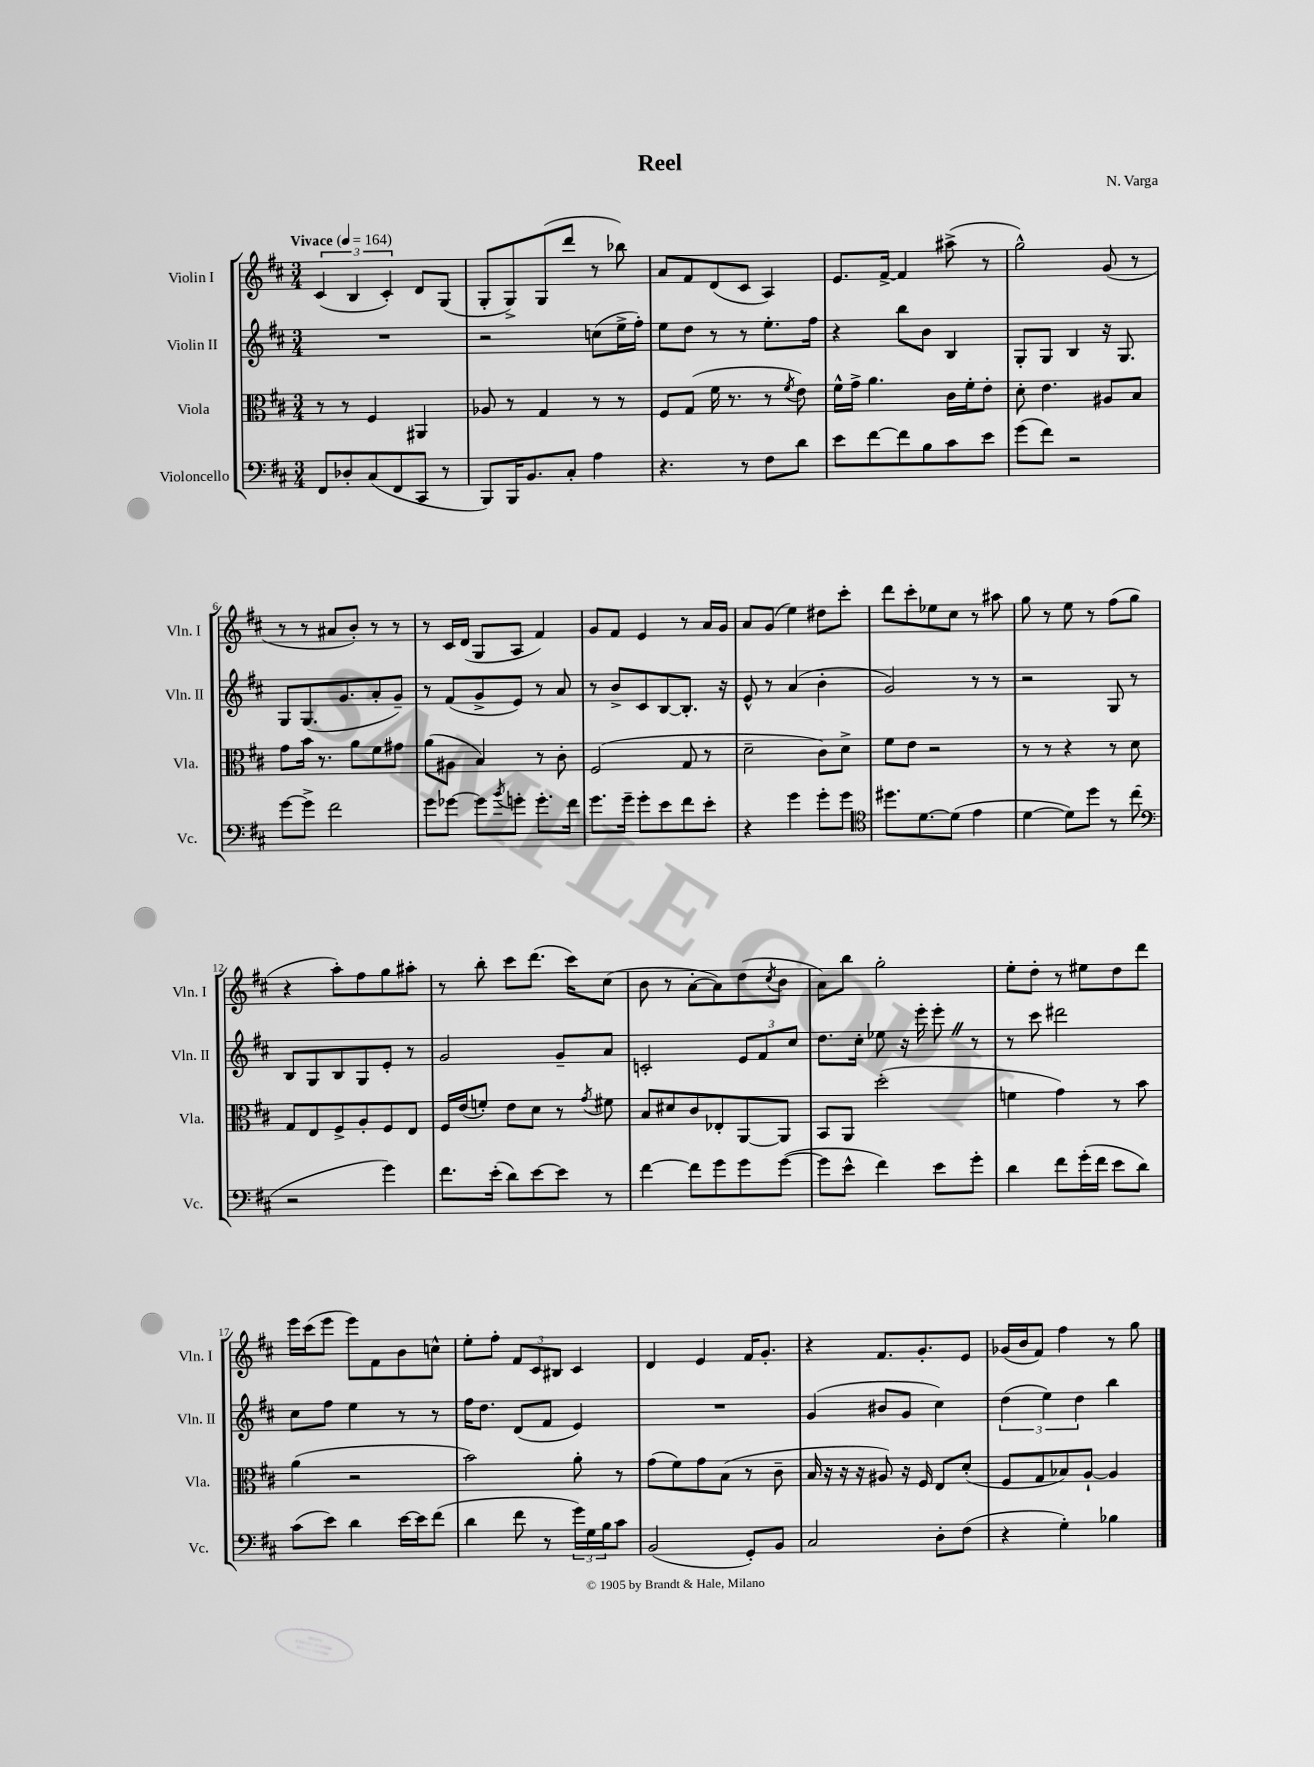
\header { title = "Reel" composer = "N. Varga" }
<<
\new StaffGroup <<
\new Staff = "s0" \with { instrumentName = "Violin I" shortInstrumentName = "Vln. I" } {
    \clef treble \key d \major \numericTimeSignature \time 3/4 \tempo "Vivace" 4 = 164
    \tuplet 3/2 { cis'4( b4 cis'4-.) } d'8 g8( |
    g8-. g8->) g8( d'''8 r8 bes''8) |
    a'8 fis'8 d'8( cis'8 a4) |
    e'8. fis'16~-> fis'4 ais''8->( r8 |
    g''2-^) g'8( r8 |
    r8 r8 ais'8 b'8-.) r8 r8 |
    r8 cis'16 d'16( g8 a8 fis'4) |
    g'8 fis'8 e'4 r8 a'16 g'16 |
    a'8 g'8( e''4) dis''8 cis'''8-. |
    d'''8 cis'''8-. ees''8 cis''8 r8 ais''8 |
    g''8 r8 e''8 r8 fis''8( g''8 |
    r4 a''8-.) fis''8 g''8 ais''8-. |
    r8 b''8-. cis'''8 d'''8.( cis'''16) cis''8( |
    b'8 r8 a'8~-. a'8) d''8( \acciaccatura { cis''8 } b'8 |
    a'8) b''8 g''2-. |
    e''8-. d''8-. r8 eis''8 d''8 d'''8 |
    e'''16 cis'''16( e'''8 e'''8) fis'8 b'8 c''8-^ |
    e''8-. fis''8-. \tuplet 3/2 { fis'8 cis'8 bis8 } cis'4 |
    d'4 e'4 fis'16 g'8.-. |
    r4 fis'8. g'8.-. e'8 |
    ges'16( b'16 fis'8) fis''4 r8 g''8 \bar "|." |
}
\new Staff = "s1" \with { instrumentName = "Violin II" shortInstrumentName = "Vln. II" } {
    \clef treble \key d \major \numericTimeSignature \time 3/4
    R2. |
    r2 c''8( e''16-> fis''16-.) |
    e''8 d''8 r8 r8 e''8.-. fis''16 |
    r4 b''8 b'8 b4 |
    g8-. g8 b4 r16 g8. |
    g8 g8.( g'8. a'8-. g'8--) |
    r8 fis'8( g'8-> e'8) r8 a'8 |
    r8 b'8-> cis'8 b8~ b8.-. r16 |
    e'8-^ r8 a'4( b'4-. |
    g'2) r8 r8 |
    r2 g8 r8 |
    b8 g8 b8 g8 e'8-. r8 |
    g'2 g'8-- a'8 |
    c'2-. \tuplet 3/2 { e'8 fis'8 cis''8 } |
    d''8. cis''16-. ees''8 r16 e'''16-. e'''8-. \once \override BreathingSign.text = \markup { \musicglyph "scripts.caesura.straight" } \breathe r8 |
    r8 cis'''8 dis'''2 |
    cis''8 fis''8 e''4 r8 r8 |
    fis''16 d''8. d'8( fis'8 e'4) |
    R2. |
    g'4( bis'8 g'8 cis''4) |
    \tuplet 3/2 { d''4( e''4) d''4 } b''4 \bar "|." |
}
\new Staff = "s2" \with { instrumentName = "Viola" shortInstrumentName = "Vla." } {
    \clef alto \key d \major \numericTimeSignature \time 3/4
    r8 r8 fis4 ais,4 |
    aes8 r8 g4 r8 r8 |
    fis8 g8( fis'16 r8. r8 \acciaccatura { fis'8 } e'8) |
    fis'16-^ g'16-> a'4. cis'16 fis'16-. e'8-. |
    d'8-. e'4. ais8 b8 |
    g'8 b'16 r8. a'8 fis'8 gis'8 |
    a'8( ais8 b4) r8 cis'8-. |
    fis2( g8 r8 |
    d'2-- cis'8) d'8-> |
    fis'8 e'8 r2 |
    r8 r8 r4 r8 d'8 |
    g8 e8 fis8-> a8-. fis8 e8 |
    fis16 e'16( f'8-.) e'8 d'8 r8 \acciaccatura { g'8 } fis'8 |
    b8 dis'8 cis'8 ees8-. a,8~ a,8 |
    b,8 a,8 d''2-.( |
    f'4 g'4) r8 b'8 |
    a'4( r2 |
    b'2) a'8-. r8 |
    g'8( fis'8) g'8 b8( r8 cis'8-- |
    b16 r16 r16 r16 ais8) r16 fis16 e8 d'8-.( |
    fis8 g8 bes8) a8~-! a4 \bar "|." |
}
\new Staff = "s3" \with { instrumentName = "Violoncello" shortInstrumentName = "Vc." } {
    \clef bass \key d \major \numericTimeSignature \time 3/4
    fis,8 des8-. cis8( fis,8 cis,8 r8 |
    b,,8) b,,16 b,8. cis8-. a4 |
    r4. r8 fis8 d'8 |
    e'8 fis'8~ fis'8 b8 cis'8 e'8 |
    g'8( fis'8) r2 |
    g'8~ g'8-> fis'2 |
    g'8 ges'8~ ges'8 \acciaccatura { b'8 } g'8-. g'8.-. fis'16 |
    g'8. g'16-- g'8-. e'8 fis'8 e'8-. |
    r4 g'4 g'8-. g'8 |
    \clef tenor dis''8. d'8.~ d'8( e'4 |
    d'4~ d'8) d''8 r8 cis''8( |
    \clef bass r2 g'4) |
    fis'8. e'16-.( d'8) e'8~ e'8 r8 |
    fis'4~ fis'8 g'8 g'8 g'8~( |
    g'8 e'8-^ fis'4) e'8 g'8-. |
    d'4 fis'8 g'16-.( fis'16 e'8 d'8) |
    cis'8( e'8) d'4 e'16~ e'16 fis'8( |
    d'4 fis'8 r8 \tuplet 3/2 { g'16) g16 b16 } cis'8 |
    b,2( g,8-.) b,8 |
    cis2 d8-. fis8( |
    r4 g4-.) bes4 \bar "|." |
}
>>
>>
